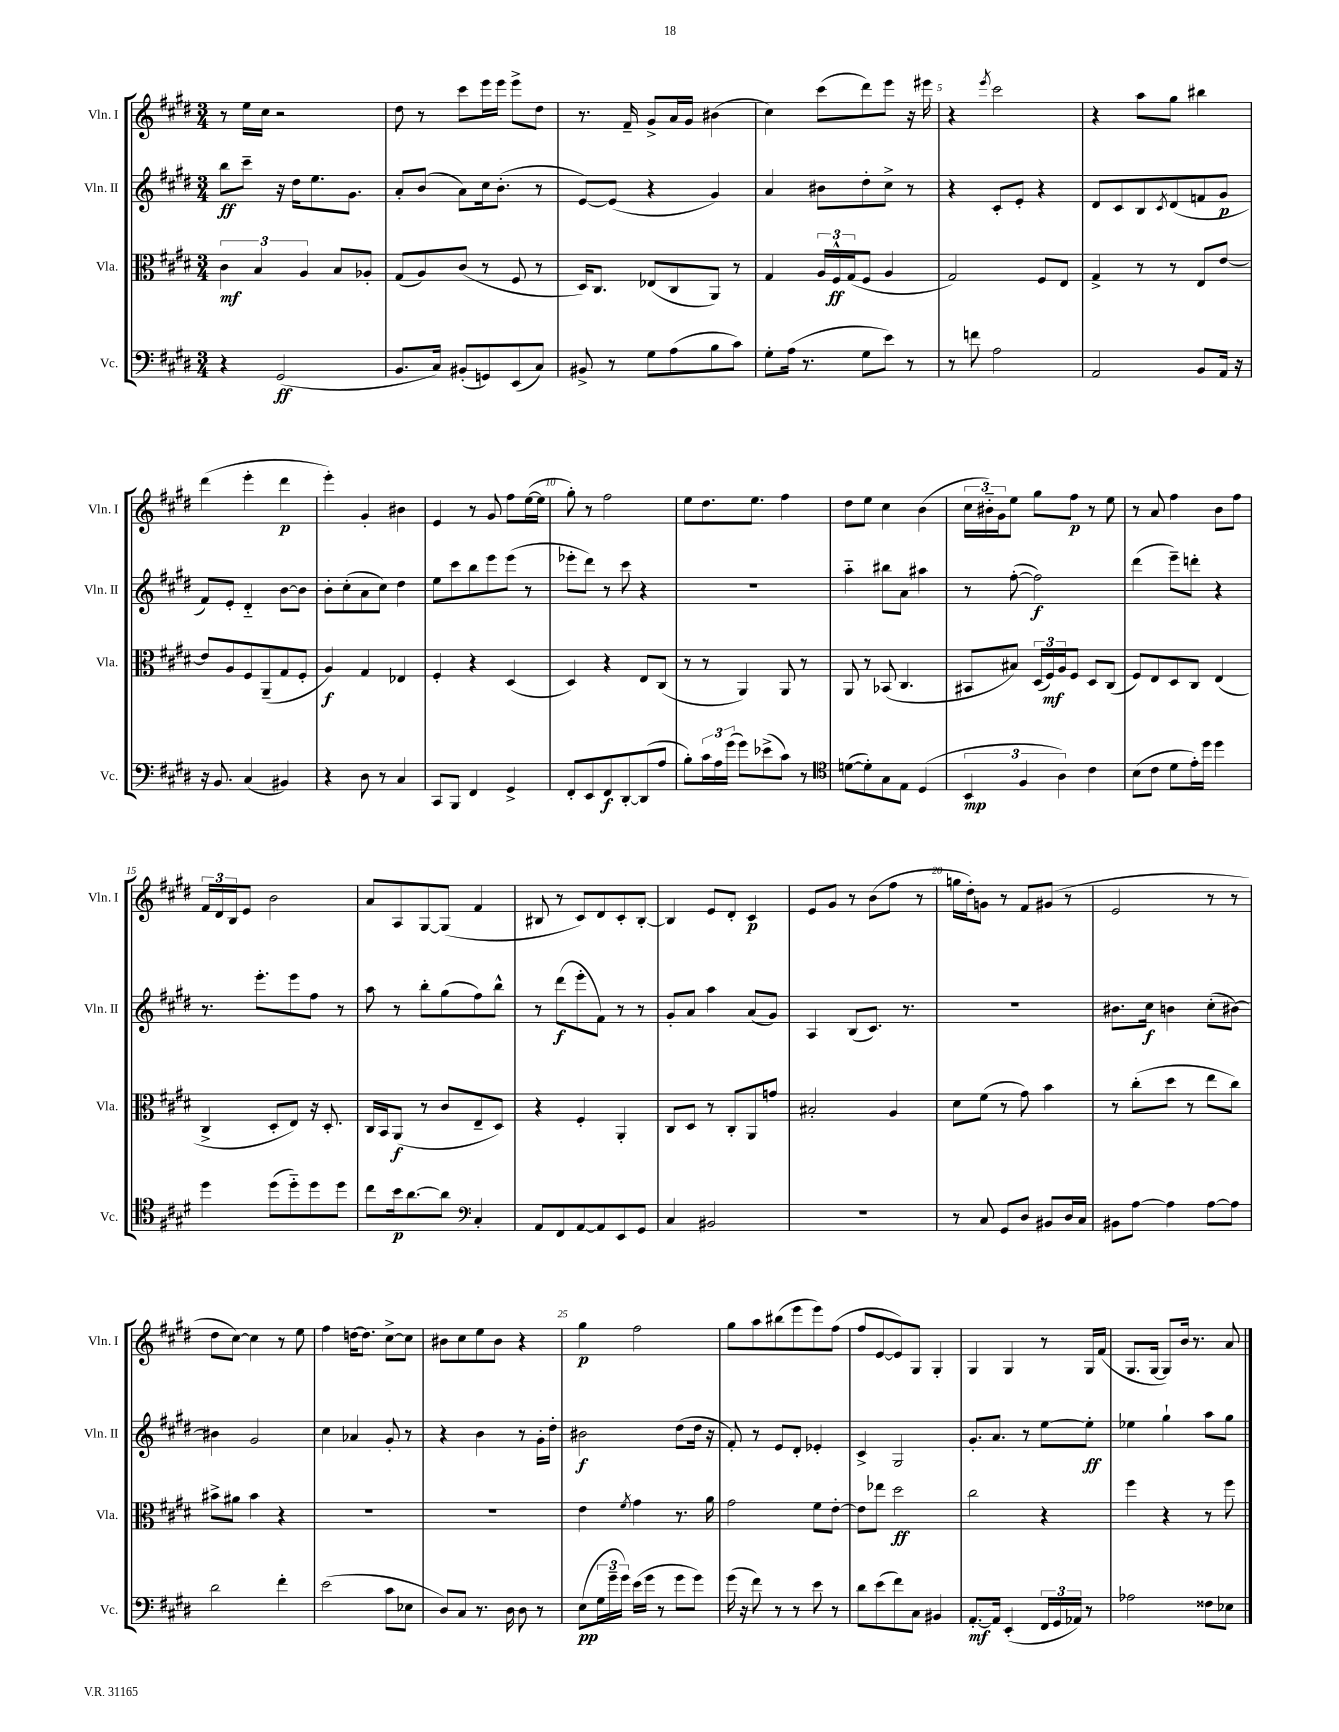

**kern	**dynam	**kern	**dynam	**kern	**dynam	**kern	**dynam
*part4	*part4	*part3	*part3	*part2	*part2	*part1	*part1
*staff4	*staff4	*staff3	*staff3	*staff2	*staff2	*staff1	*staff1
*I"Vc.	*	*I"Vla.	*	*I"Vln. II	*	*I"Vln. I	*
*I'Vc.	*	*I'Vla.	*	*I'Vln. II	*	*I'Vln. I	*
*clefF4	*	*clefC3	*	*clefG2	*	*clefG2	*
*k[f#c#g#d#]	*	*k[f#c#g#d#]	*	*k[f#c#g#d#]	*	*k[f#c#g#d#]	*
*M3/4	*	*M3/4	*	*M3/4	*	*M3/4	*
=1	=1	=1	=1	=1	=1	=1	=1
4r	.	6c#\	mf	8bb\L	ff	8r	.
.	.	.	.	8ccc#~\J	.	16ee\LL	.
.	.	6B/	.	.	.	.	.
.	.	.	.	.	.	16cc#\JJ	.
(2GG#/	ff	.	.	16r	.	2r	.
.	.	.	.	16dd#\KL	.	.	.
.	.	6A/	.	.	.	.	.
.	.	.	.	8.ee\	.	.	.
.	.	8B/L	.	.	.	.	.
.	.	.	.	8.g#\J	.	.	.
.	.	8A-X'/J	.	.	.	.	.
=2	=2	=2	=2	=2	=2	=2	=2
8.BB/L	.	(8G#/L	.	8a'/L	.	8dd#\	.
.	.	8A/)	.	(8b/J	.	8r	.
16C#/Jk)	.	.	.	.	.	.	.
(8BB#X'/L	.	(8c#/J	.	8a\L)	.	8ccc#\L	.
8GGn/)	.	8r	.	16cc#\k	.	16eee\L	.
.	.	.	.	(8.b'\J	.	16eee\JJ	.
(8EE/	.	8F#/	.	.	.	8eee^\L	.
8C#/J)	.	8r	.	8r	.	8dd#\J	.
=3	=3	=3	=3	=3	=3	=3	=3
8BB#X^/	.	16D#/KL)	.	[8e/L)	.	8.r	.
.	.	8.C#/J	.	.	.	.	.
8r	.	.	.	(8e/J]	.	.	.
.	.	.	.	.	.	16f#~/	.
8G#\L	.	(8E-X/L	.	4r	.	8g#^/L	.
(8A\	.	8C#/	.	.	.	16a/L	.
.	.	.	.	.	.	16g#/JJ	.
8B\	.	8AA/J)	.	4g#/)	.	(4b#X\	.
8c#\J)	.	8r	.	.	.	.	.
=4	=4	=4	=4	=4	=4	=4	=4
8G#'\L	.	4G#/	.	4a/	.	4cc#\)	.
(16A\Jk	.	.	.	.	.	.	.
8.r	.	.	.	.	.	.	.
.	.	24A/LL	.	8b#X\L	.	(8ccc#\L	.
.	.	24F#^^/	ff	.	.	.	.
.	.	(24G#/J	.	.	.	.	.
8G#\L	.	8F#/J	.	8dd#'\	.	8ddd#\)	.
8e\J)	.	4A/	.	8cc#^\J	.	8eee\J	.
8r	.	.	.	8r	.	16r	.
.	.	.	.	.	.	16eee#X\	.
=5	=5	=5	=5	=5	=5	=5	=5
8r	.	2G#/)	.	4r	.	4r	.
8fn\	.	.	.	.	.	.	.
.	.	.	.	.	.	8qeee/	.
2A\	.	.	.	8c#'/L	.	2ccc#\	.
.	.	.	.	8e'/J	.	.	.
.	.	8F#/L	.	4r	.	.	.
.	.	8E/J	.	.	.	.	.
=6	=6	=6	=6	=6	=6	=6	=6
2AA/	.	4G#^/	.	8d#/L	.	4r	.
.	.	.	.	8c#/	.	.	.
.	.	8r	.	8B/	.	8aa\L	.
.	.	.	.	8qc#/	.	.	.
.	.	8r	.	(8d#/	.	8gg#\J	.
8BB/L	.	8E/L	.	8fn/	.	4bb#X\	.
16AA/Jk	.	[8e/J	.	8g#/J	p	.	.
16r	.	.	.	.	.	.	.
!!LO:LB:g=z
=7	=7	=7	=7	=7	=7	=7	=7
16r	.	8e/L]	.	8f#/L)	.	(4ddd#\	.
8.BB/	.	.	.	.	.	.	.
.	.	8A/	.	8e'/J	.	.	.
(4C#/	.	8F#/	.	4d#/	.	4eee'\	.
.	.	(8AA~/	.	.	.	.	.
4BB#X/)	.	8G#/	.	[8b\L	.	4ddd#\	p
.	.	8F#'/J	.	8b\J]	.	.	.
=8	=8	=8	=8	=8	=8	=8	=8
4r	.	4A/)	f	8b'\L	.	4eee'\)	.
.	.	.	.	(8cc#'\	.	.	.
8D#\	.	4G#/	.	8a\	.	4g#'/	.
8r	.	.	.	8cc#\J)	.	.	.
4C#/	.	4E-X/	.	4dd#\	.	4b#X\	.
=9	=9	=9	=9	=9	=9	=9	=9
8CC#/L	.	4F#'/	.	8ee\L	.	4e/	.
8BBB/J	.	.	.	8ccc#\	.	.	.
4FF#/	.	4r	.	8bb\	.	8r	.
.	.	.	.	8eee\	.	8g#/	.
4GG#^/	.	(4D#/	.	(8eee\J	.	8ff#\L	.
.	.	.	.	8r	.	([16ee\L	.
.	.	.	.	.	.	16ee\JJ]	.
=10	=10	=10	=10	=10	=10	=10	=10
8FF#'/L	.	4D#/)	.	8eee-X'\L	.	8gg#'\)	.
8EE/	.	.	.	8ddd#\J)	.	8r	.
8FF#/	f	4r	.	8r	.	2ff#\	.
[8DD#'/	.	.	.	8ccc#\	.	.	.
(8DD#/]	.	8E/L	.	4r	.	.	.
8A/J	.	(8C#/J	.	.	.	.	.
=11	=11	=11	=11	=11	=11	=11	=11
8B'\L)	.	8r	.	2.r	.	8ee\L	.
24c#\L	.	8r	.	.	.	8.dd#\	.
24A\	.	.	.	.	.	.	.
(24g#\JJ	.	.	.	.	.	.	.
8g#\L)	.	4AA/)	.	.	.	.	.
.	.	.	.	.	.	8.ee\J	.
(8e-X^\	.	.	.	.	.	.	.
8c#\J)	.	8AA/	.	.	.	4ff#\	.
8r	.	8r	.	.	.	.	.
=12	=12	=12	=12	=12	=12	=12	=12
*clefC4	*	*	*	*	*	*	*
([8dn\L	.	8AA/	.	4aa\	.	8dd#\L	.
8d'\])	.	8r	.	.	.	8ee\J	.
8G#\	.	(8BB-X/	.	8bb#X\L	.	4cc#\	.
8E\J	.	4.C#/	.	8a\J	.	.	.
(4D#/	.	.	.	4aa#X\	.	(4b\	.
=13	=13	=13	=13	=13	=13	=13	=13
6BB/	mp	8BB#X/L	.	8r	.	24cc#\LL	.
.	.	.	.	.	.	24b#X\)	.
.	.	.	.	.	.	24g#\J	.
.	.	8B#X/J)	.	([8ff#'\	.	8ee\J	.
6F#/	.	.	.	.	.	.	.
.	.	(24D#/LL	.	2ff#\])	f	8gg#\L	.
.	.	24F#/)	mf	.	.	.	.
6A\)	.	24A/J	.	.	.	.	.
.	.	8F#/J	.	.	.	8ff#\J	p
4c#\	.	8D#/L	.	.	.	8r	.
.	.	(8C#/J	.	.	.	8ee\	.
=14	=14	=14	=14	=14	=14	=14	=14
(8B\L	.	8F#/L)	.	(4ddd#\	.	8r	.
8c#\J	.	8E/	.	.	.	8a/	.
8d#\L	.	8D#/	.	8eee~\L)	.	4ff#\	.
16e'\L)	.	8C#/J	.	8dddn'\J	.	.	.
16dd#\JJ	.	.	.	.	.	.	.
4dd#\	.	(4E/	.	4r	.	8b\L	.
.	.	.	.	.	.	8ff#\J	.
!!LO:LB:g=z
=15	=15	=15	=15	=15	=15	=15	=15
4dd#\	.	4C#^/	.	8.r	.	24f#/LL	.
.	.	.	.	.	.	24d#/	.
.	.	.	.	.	.	24B/J	.
.	.	.	.	.	.	8e/J	.
.	.	.	.	8.eee'\L	.	.	.
(8dd#\L	.	8D#'/L	.	.	.	2b\	.
8dd#\)	.	8E/J)	.	8eee\	.	.	.
8dd#\	.	16r	.	8ff#\J	.	.	.
.	.	8.D#'/	.	.	.	.	.
8dd#\J	.	.	.	8r	.	.	.
=16	=16	=16	=16	=16	=16	=16	=16
8cc#\L	.	16C#/LL	.	8aa\	.	8a/L	.
.	.	16BB/J	.	.	.	.	.
16b\k	p	(8AA/J	f	8r	.	8A/	.
[8.a\	.	.	.	.	.	.	.
.	.	8r	.	8bb'\L	.	[8G#/	.
8a\J]	.	8c#/L	.	(8gg#\	.	(8G#/J]	.
*clefF4	*	*	*	*	*	*	*
4C#'/	.	8E~/	.	8ff#\)	.	4f#/	.
.	.	8D#/J)	.	8bb^^\J	.	.	.
=17	=17	=17	=17	=17	=17	=17	=17
8AA/L	.	4r	.	8r	.	8B#X/	.
8FF#/	.	.	.	(8ddd#\L	f	8r	.
[8AA/	.	4F#'/	.	8eee'\	.	8c#/L)	.
8AA/]	.	.	.	8f#\J)	.	8d#/	.
8EE/	.	4AA'/	.	8r	.	8c#'/	.
8GG#/J	.	.	.	8r	.	[8B#'/J	.
=18	=18	=18	=18	=18	=18	=18	=18
4C#/	.	8C#/L	.	8g#'/L	.	4B#/]	.
.	.	8D#/J	.	8a/J	.	.	.
2BB#X/	.	8r	.	4aa\	.	8e/L	.
.	.	8C#'/L	.	.	.	8d#'/J	.
.	.	8AA/	.	(8a/L	.	4c#/	p
.	.	8gn/J	.	8g#/J)	.	.	.
=19	=19	=19	=19	=19	=19	=19	=19
2.r	.	2B#X'/	.	4A/	.	8e/L	.
.	.	.	.	.	.	8g#/J	.
.	.	.	.	(8B/L	.	8r	.
.	.	.	.	8.c#/J)	.	(8b\L	.
.	.	4A/	.	.	.	8ff#\J	.
.	.	.	.	8.r	.	.	.
.	.	.	.	.	.	8r	.
=20	=20	=20	=20	=20	=20	=20	=20
8r	.	8d#\L	.	2.r	.	16ggn\LL	.
.	.	.	.	.	.	16dd#'\J)	.
8C#/	.	(8f#\J	.	.	.	8gn\J	.
8GG#/L	.	8r	.	.	.	8r	.
8D#/J	.	8g#\)	.	.	.	8f#/L	.
8BB#X/L	.	4b\	.	.	.	(8g#X/J	.
16D#/L	.	.	.	.	.	8r	.
16C#/JJ	.	.	.	.	.	.	.
=21	=21	=21	=21	=21	=21	=21	=21
8BB#X\L	.	8r	.	8.b#X\L	.	2e/	.
[8A\J	.	(8cc#'\L	.	.	.	.	.
.	.	.	.	16cc#\Jk	f	.	.
4A\]	.	8dd#\J	.	4bn\	.	.	.
.	.	8r	.	.	.	.	.
[8A\L	.	8ee\L	.	(8cc#'\L	.	8r	.
8A\J]	.	8cc#\J)	.	[8b#X\J)	.	8r	.
!!LO:LB:g=z
=22	=22	=22	=22	=22	=22	=22	=22
2d#\	.	8b#X^\L	.	4b#X\]	.	8dd#\L	.
.	.	8a#X\J	.	.	.	[8cc#\J)	.
.	.	4b#\	.	2g#/	.	4cc#\]	.
4f#'\	.	4r	.	.	.	8r	.
.	.	.	.	.	.	8ee\	.
=23	=23	=23	=23	=23	=23	=23	=23
(2e\	.	2.r	.	4cc#\	.	4ff#\	.
.	.	.	.	4a-X/	.	[16ddn\KL	.
.	.	.	.	.	.	8.dd\J]	.
8c#\L	.	.	.	8g#'/	.	[8cc#^\L	.
8E-X\J	.	.	.	8r	.	8cc#\J]	.
=24	=24	=24	=24	=24	=24	=24	=24
8D#/L)	.	2.r	.	4r	.	8b#X\L	.
8C#/J	.	.	.	.	.	8cc#\	.
8.r	.	.	.	4b\	.	8ee\	.
.	.	.	.	.	.	8b#\J	.
16D#\	.	.	.	.	.	.	.
8D#\	.	.	.	8r	.	4r	.
8r	.	.	.	16g#'\LL	.	.	.
.	.	.	.	16dd#'\JJ	.	.	.
=25	=25	=25	=25	=25	=25	=25	=25
(8E\L	pp	4e\	.	2b#X\	f	4gg#\	p
24G#\L	.	.	.	.	.	.	.
24g#~\	.	.	.	.	.	.	.
24g#\JJ)	.	.	.	.	.	.	.
.	.	8qf#/	.	.	.	.	.
(16e\LL	.	4g#\	.	.	.	2ff#\	.
16g#\JJ	.	.	.	.	.	.	.
8r	.	.	.	.	.	.	.
8g#\L	.	8.r	.	(8dd#\L	.	.	.
8g#\J)	.	.	.	16dd#\Jk	.	.	.
.	.	16a\	.	16r	.	.	.
=26	=26	=26	=26	=26	=26	=26	=26
(16g#\	.	2g#\	.	8f#'/)	.	8gg#\L	.
16r	.	.	.	.	.	.	.
8f#\)	.	.	.	8r	.	8aa\	.
8r	.	.	.	8e/L	.	(8bb#X\	.
8r	.	.	.	8d#'/J	.	8eee\	.
8e\	.	8f#\L	.	4e-X'/	.	8eee\)	.
8r	.	[8e'\J	.	.	.	(8ff#\J	.
=27	=27	=27	=27	=27	=27	=27	=27
8d#\L	.	8e\L]	.	4c#^/	.	8ff#/L	.
(8e\	.	8ee-X\J	.	.	.	[8e/	.
8f#\)	.	2dd#\	ff	2G#/	.	8e/])	.
8C#\J	.	.	.	.	.	8G#/J	.
4BB#X/	.	.	.	.	.	4G#'/	.
=28	=28	=28	=28	=28	=28	=28	=28
[8.AA'/L	mf	2cc#\	.	8.g#'/L	.	4G#/	.
16AA/Jk]	.	.	.	8.a/J	.	.	.
(4EE'/	.	.	.	.	.	4G#/	.
.	.	.	.	8r	.	.	.
24FF#/LL	.	4r	.	[8ee\L	.	8r	.
24GG#/	.	.	.	.	.	.	.
24AA-X/JJ)	.	.	.	.	.	.	.
8r	.	.	.	8ee'\J]	ff	16G#/LL	.
.	.	.	.	.	.	(16f#/JJ	.
=29	=29	=29	=29	=29	=29	=29	=29
2A-X\	.	4ff#\	.	4ee-X\	.	8.G#/L	.
.	.	.	.	.	.	[16G#/Jk	.
.	.	4r	.	4gg#`\	.	8G#/L])	.
.	.	.	.	.	.	16b/Jk	.
.	.	.	.	.	.	8.r	.
8F##X\L	.	8r	.	8aa\L	.	.	.
8E-X\J	.	8ff#\	.	8gg#\J	.	8a/	.
==	==	==	==	==	==	==	==
*-	*-	*-	*-	*-	*-	*-	*-
